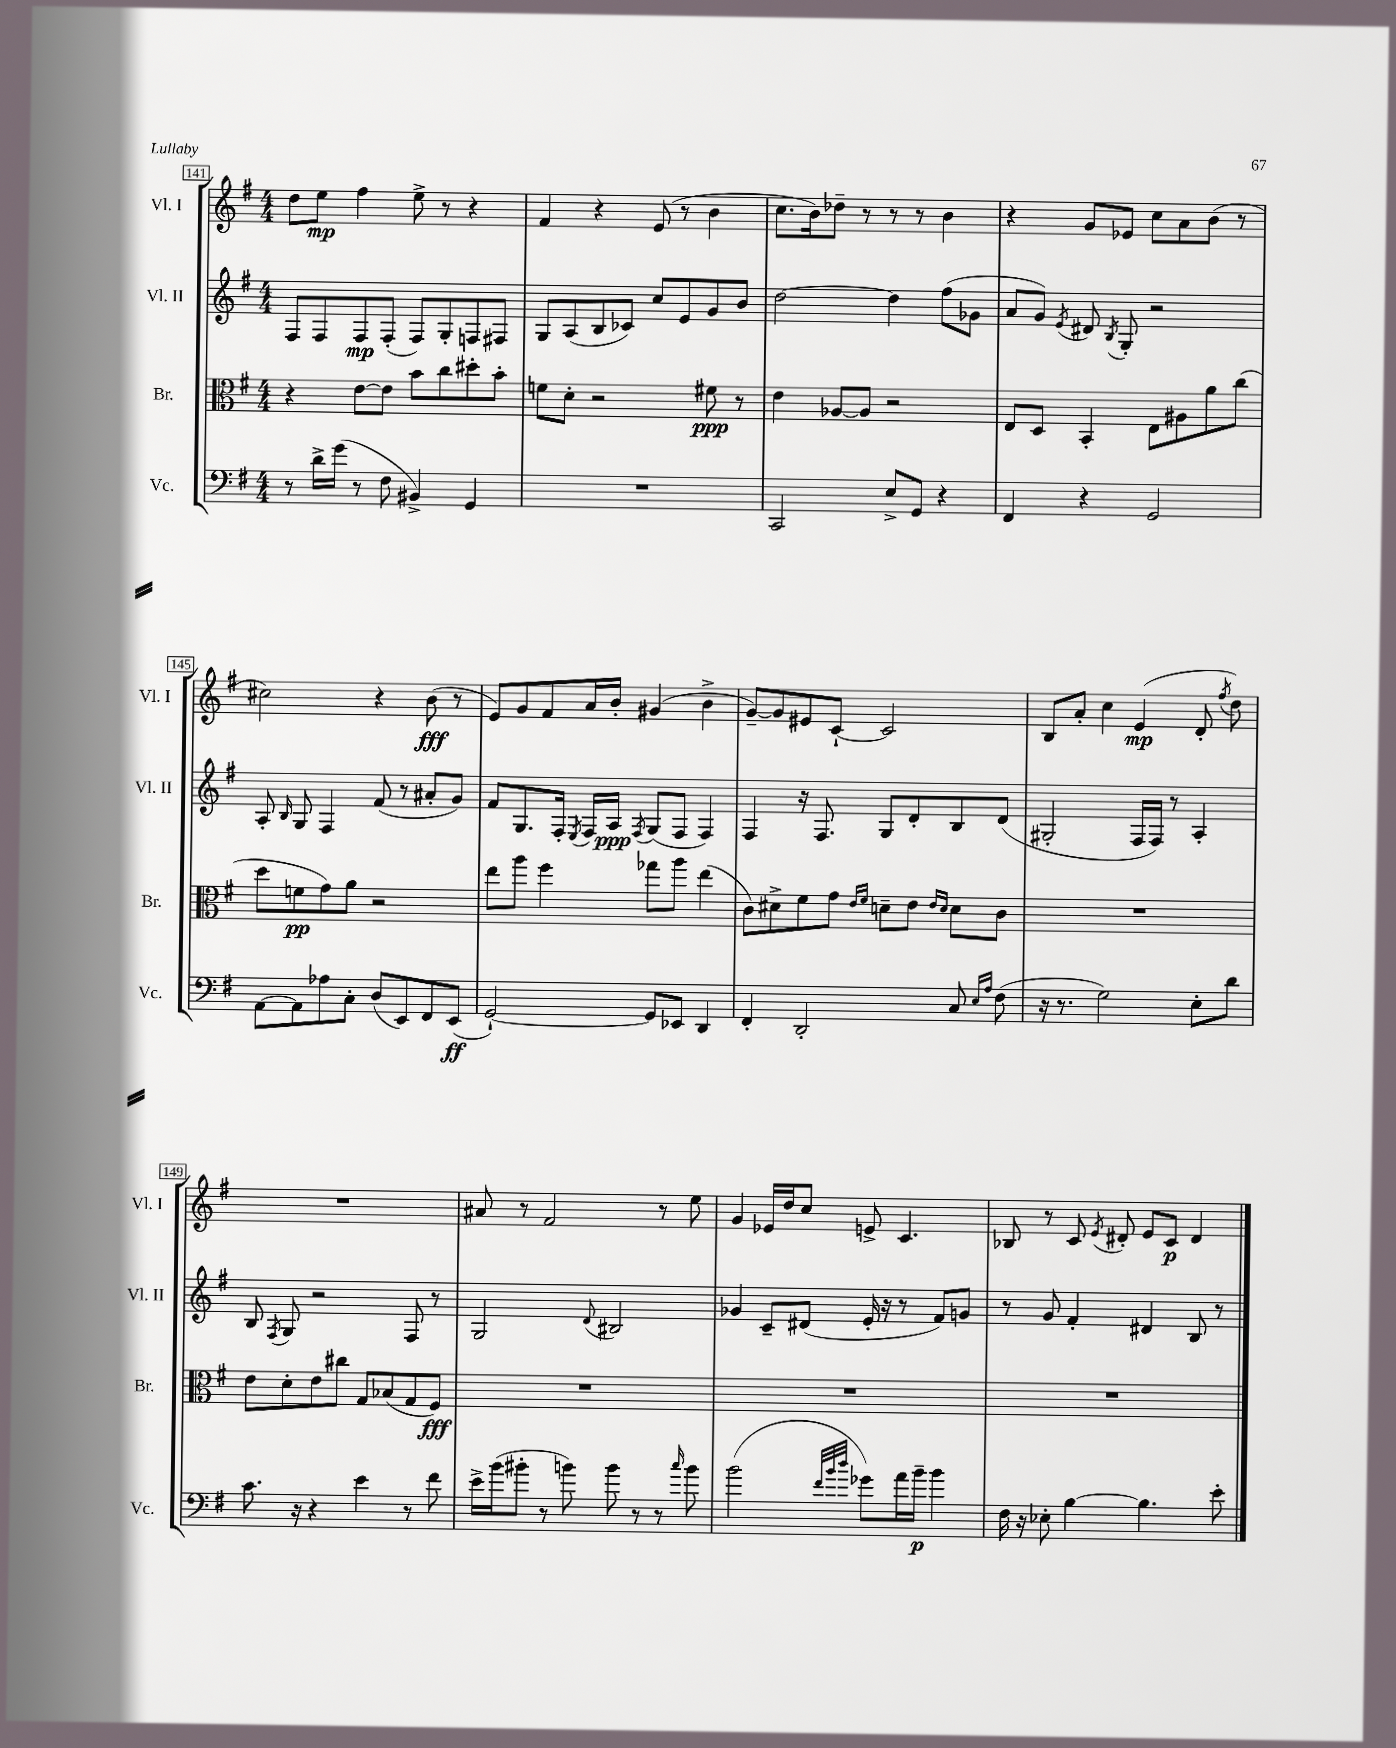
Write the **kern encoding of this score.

**kern	**dynam	**kern	**dynam	**kern	**dynam	**kern	**dynam
*part4	*part4	*part3	*part3	*part2	*part2	*part1	*part1
*staff4	*staff4	*staff3	*staff3	*staff2	*staff2	*staff1	*staff1
*I"Vc.	*	*I"Br.	*	*I"Vl. II	*	*I"Vl. I	*
*I'Vc.	*	*I'Br.	*	*I'Vl. II	*	*I'Vl. I	*
*clefF4	*	*clefC3	*	*clefG2	*	*clefG2	*
*k[f#]	*	*k[f#]	*	*k[f#]	*	*k[f#]	*
*M4/4	*	*M4/4	*	*M4/4	*	*M4/4	*
=141	=141	=141	=141	=141	=141	=141	=141
8r	.	4r	.	8F#/L	.	8dd\L	.
16d^\LL	.	.	.	8F#/	.	8ee\J	mp
(16g\JJ	.	.	.	.	.	.	.
8r	.	[8e\L	.	8F#/	mp	4ff#\	.
8F#\	.	8e\J]	.	(8F#'/J	.	.	.
4BB#X^/)	.	8b\L	.	8F#/L)	.	8ee^\	.
.	.	8cc\	.	8G'/	.	8r	.
4GG/	.	8dd#X'\	.	8Fn/	.	4r	.
.	.	8b'\J	.	8F#X/J	.	.	.
=142	=142	=142	=142	=142	=142	=142	=142
1r	.	8fn\L	.	8G/L	.	4f#/	.
.	.	8d'\J	.	(8A/	.	.	.
.	.	2r	.	8B/	.	4r	.
.	.	.	.	8c-X/J)	.	.	.
.	.	.	.	8cc/L	.	(8e/	.
.	.	.	.	8e/	.	8r	.
.	.	8f#X\	ppp	8g/	.	4b\	.
.	.	8r	.	8b/J	.	.	.
=143	=143	=143	=143	=143	=143	=143	=143
2CC/	.	4e\	.	[2dd\	.	8.cc\L	.
.	.	.	.	.	.	16b\k)	.
.	.	[8A-X/L	.	.	.	8dd-X~\J	.
.	.	8A-/J]	.	.	.	8r	.
8E^/L	.	2r	.	4dd\]	.	8r	.
8GG/J	.	.	.	.	.	8r	.
4r	.	.	.	(8ff#\L	.	4b\	.
.	.	.	.	8g-X\J	.	.	.
=144	=144	=144	=144	=144	=144	=144	=144
4FF#/	.	8E/L	.	8a/L	.	4r	.
.	.	8D/J	.	8g/J)	.	.	.
.	.	.	.	8qe/	.	.	.
4r	.	4BB'/	.	8d#X/	.	8g/L	.
.	.	.	.	8qB/	.	.	.
.	.	.	.	8G'/	.	8e-X/J	.
2GG/	.	8E\L	.	2r	.	8cc\L	.
.	.	8A#X\	.	.	.	8a\	.
.	.	8a\	.	.	.	(8b\J	.
.	.	(8cc\J	.	.	.	8r	.
!!LO:LB:g=z
=145	=145	=145	=145	=145	=145	=145	=145
[8AA\L	.	8dd\L	.	8A'/	.	2cc#X\)	.
.	.	.	.	16qqB/	.	.	.
8AA\]	.	8fn\	pp	8G/	.	.	.
8A-X\	.	8g\)	.	4F#/	.	.	.
8C'\J	.	8a\J	.	.	.	.	.
(8D/L	.	2r	.	(8f#/	.	4r	.
8EE/)	.	.	.	8r	.	.	.
8FF#/	.	.	.	8a#X'/L	.	(8b\	fff
(8EE/J	ff	.	.	8g/J)	.	8r	.
=146	=146	=146	=146	=146	=146	=146	=146
[2GG`/)	.	8ee\L	.	8f#/L	.	8e/L)	.
.	.	8aa\J	.	8.G/	.	8g/	.
.	.	4ff#\	.	.	.	8f#/	.
.	.	.	.	16F#'/Jk	.	.	.
.	.	.	.	8qE/	.	.	.
.	.	.	.	16F#/LL	.	16a/L	.
.	.	.	.	16A/JJ	ppp	16b'/JJ	.
.	.	.	.	8qF#/	.	.	.
8GG/L]	.	8gg-X\L	.	(8G/L	.	(4g#X/	.
8EE-X/J	.	8aa\J	.	8F#/J	.	.	.
4DD/	.	(4ee\	.	4F#/)	.	4b^\	.
=147	=147	=147	=147	=147	=147	=147	=147
4FF#'/	.	8c\L)	.	4F#/	.	[8g~/L)	.
.	.	8d#X^\	.	.	.	8g/]	.
2DD'/	.	8f#\	.	16r	.	8e#X/	.
.	.	.	.	8.F#/	.	.	.
.	.	8g\J	.	.	.	[8c`/J	.
.	.	16qqe/LL	.	.	.	.	.
.	.	16qqf#/JJ	.	.	.	.	.
.	.	8dn~\L	.	8G/L	.	2c/]	.
.	.	8e\J	.	8d'/	.	.	.
.	.	16qqe/LL	.	.	.	.	.
.	.	16qqd/JJ	.	.	.	.	.
8C/	.	8d\L	.	8B/	.	.	.
16qqE/LL	.	.	.	.	.	.	.
16qqA/JJ	.	.	.	.	.	.	.
(8F#\	.	8c\J	.	(8d/J	.	.	.
=148	=148	=148	=148	=148	=148	=148	=148
16r	.	1r	.	2G#X'/	.	8B/L	.
8.r	.	.	.	.	.	.	.
.	.	.	.	.	.	8a'/J	.
2G\)	.	.	.	.	.	4cc\	.
.	.	.	.	16F#/LL	.	(4e/	mp
.	.	.	.	16F#/JJ)	.	.	.
.	.	.	.	8r	.	.	.
8E'\L	.	.	.	4A'/	.	8d'/	.
.	.	.	.	.	.	8qff#/	.
8d\J	.	.	.	.	.	8dd\)	.
!!LO:LB:g=z
=149	=149	=149	=149	=149	=149	=149	=149
8.c\	.	8e\L	.	8B/	.	1r	.
.	.	.	.	8qF#/	.	.	.
.	.	8d'\	.	8G/	.	.	.
16r	.	.	.	.	.	.	.
4r	.	8e\	.	2r	.	.	.
.	.	8cc#X\J	.	.	.	.	.
4e\	.	8G/L	.	.	.	.	.
.	.	(8B-X/	.	.	.	.	.
8r	.	8G/	.	8F#/	.	.	.
8f#\	.	8F#/J)	fff	8r	.	.	.
=150	=150	=150	=150	=150	=150	=150	=150
16e^\LL	.	1r	.	2G/	.	8a#X/	.
(16b\J	.	.	.	.	.	.	.
8b#X'\J	.	.	.	.	.	8r	.
8r	.	.	.	.	.	2f#/	.
8bn\)	.	.	.	.	.	.	.
.	.	.	.	8qqd/	.	.	.
8b\	.	.	.	2B#X/	.	.	.
8r	.	.	.	.	.	.	.
8r	.	.	.	.	.	8r	.
16qqcc/	.	.	.	.	.	.	.
8b\	.	.	.	.	.	8ee\	.
=151	=151	=151	=151	=151	=151	=151	=151
(2b\	.	1r	.	4g-X/	.	4g/	.
.	.	.	.	8c~/L	.	16e-X/LL	.
.	.	.	.	.	.	16dd/J	.
.	.	.	.	(8d#X/J	.	8cc/J	.
32qqf#/LLL	.	.	.	.	.	.	.
32qqb/	.	.	.	.	.	.	.
32qqdd/JJJ	.	.	.	.	.	.	.
8g-X\L)	.	.	.	16e'/	.	8en^/	.
.	.	.	.	16r	.	.	.
16a\L	.	.	.	8r	.	4.c/	.
16b~\JJ	p	.	.	.	.	.	.
4b\	.	.	.	8f#/L)	.	.	.
.	.	.	.	8gn/J	.	.	.
=152	=152	=152	=152	=152	=152	=152	=152
16F#\	.	1r	.	8r	.	8B-X/	.
16r	.	.	.	.	.	.	.
8E-X'\	.	.	.	8g/	.	8r	.
[4B\	.	.	.	4f#'/	.	8c/	.
.	.	.	.	.	.	8qe/	.
.	.	.	.	.	.	8d#X'/	.
4.B\]	.	.	.	4d#X/	.	8e/L	.
.	.	.	.	.	.	8c/J	p
.	.	.	.	8B/	.	4d#/	.
8e'\	.	.	.	8r	.	.	.
==	==	==	==	==	==	==	==
*-	*-	*-	*-	*-	*-	*-	*-
